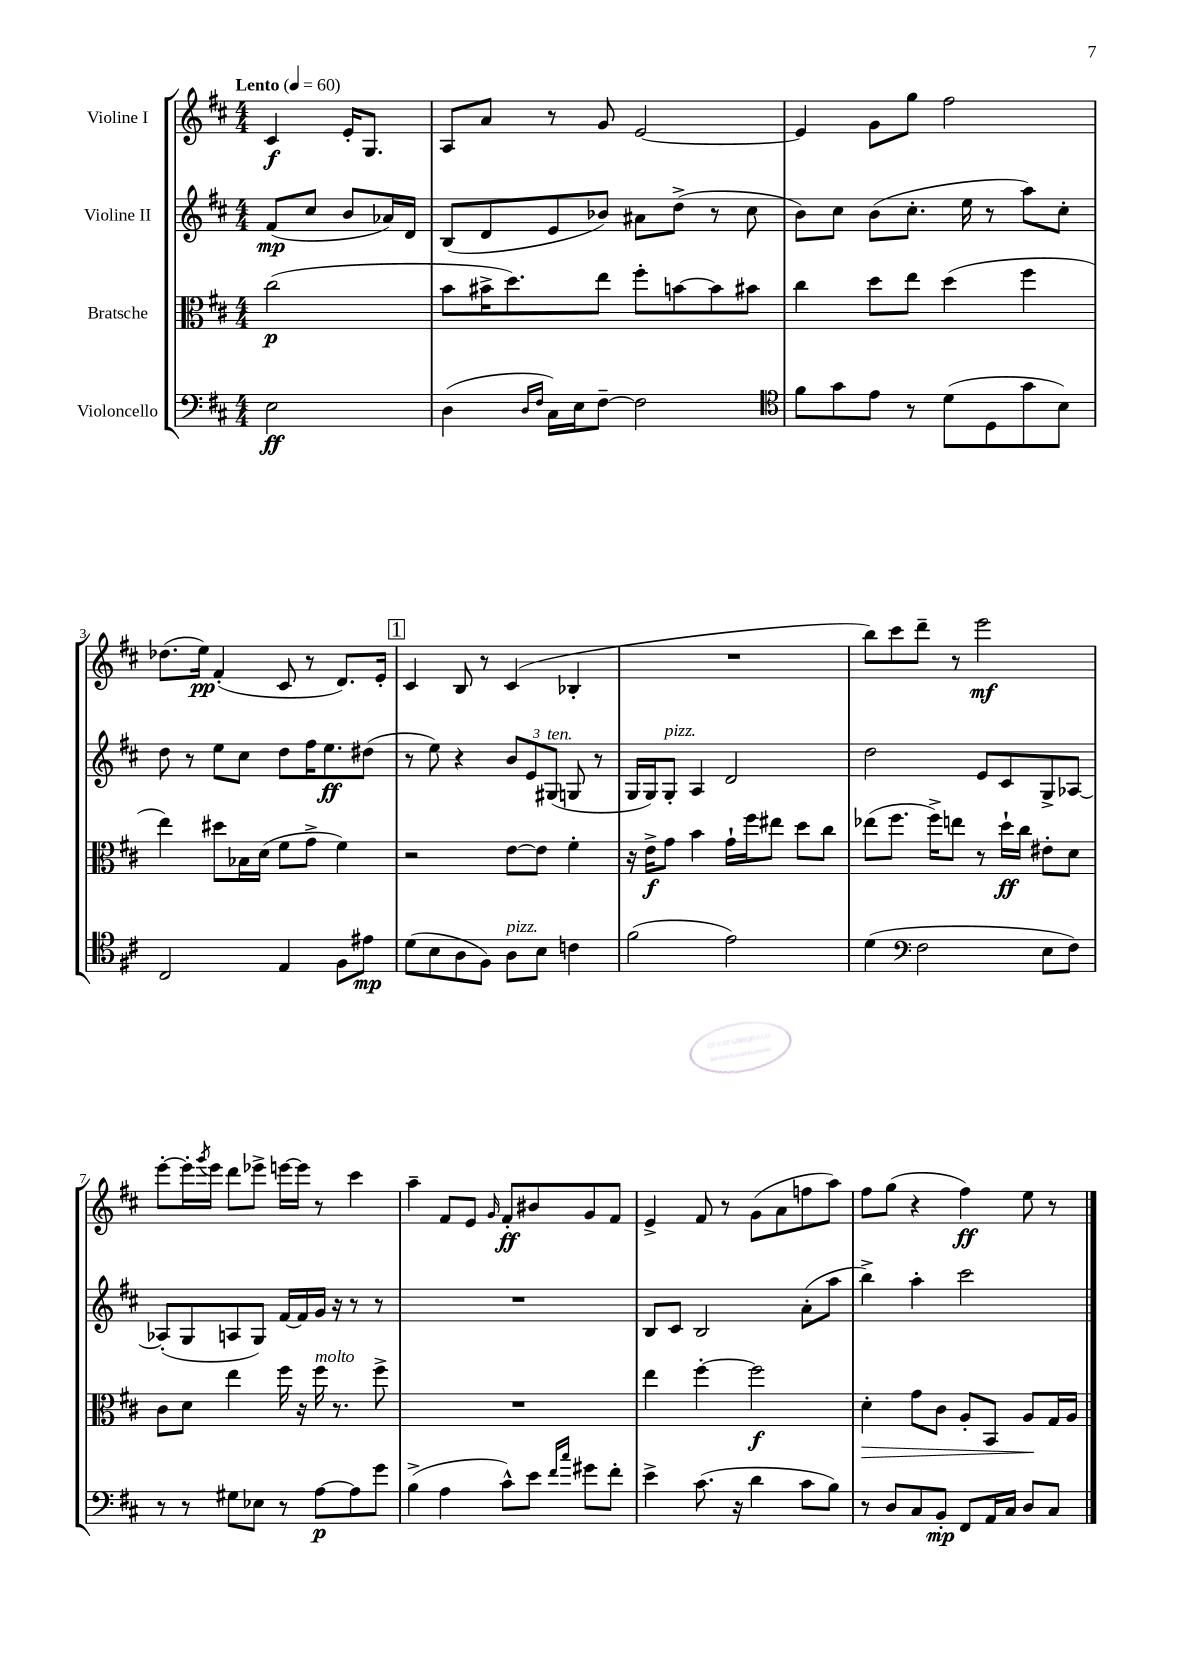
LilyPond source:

<<
\new StaffGroup <<
\new Staff = "s0" \with { instrumentName = "Violine I" } {
    \clef treble \key d \major \numericTimeSignature \time 4/4 \partial 2 \tempo "Lento" 4 = 60
    cis'4\f e'16-. g8. |
    a8 a'8 r8 g'8 e'2~ |
    e'4 g'8 g''8 fis''2 |
    des''8.( e''16\pp) fis'4-.( cis'8 r8 d'8.) e'16-. |
    \mark \markup { \box "1" } cis'4 b8 r8 cis'4( bes4-. |
    R1 |
    b''8) cis'''8 d'''8-- r8 e'''2\mf |
    e'''8~-. e'''16-. \acciaccatura { g'''8 } e'''16 d'''8 ees'''8-> e'''16~ e'''16 r8 cis'''4 |
    a''4-- fis'8 e'8 \grace { g'16 } fis'8-.\ff bis'8 g'8 fis'8 |
    e'4-> fis'8 r8 g'8( a'8 f''8 a''8) |
    fis''8 g''8( r4 fis''4\ff) e''8 r8 \bar "|." |
}
\new Staff = "s1" \with { instrumentName = "Violine II" } {
    \clef treble \key d \major \numericTimeSignature \time 4/4 \partial 2
    fis'8\mp( cis''8 b'8 aes'16) d'16 |
    b8( d'8 e'8 bes'8) ais'8 d''8->( r8 cis''8 |
    b'8) cis''8 b'8( cis''8.-. e''16 r8 a''8) cis''8-. |
    d''8 r8 e''8 cis''8 d''8 fis''16 e''8.\ff dis''8( |
    \mark \markup { \box "1" } r8 e''8) r4 \tuplet 3/2 { b'8 e'8 gis8^\markup { \italic "ten." }( } g8 r8 |
    g16 g16) g8-.^\markup { \italic "pizz." } a4 d'2 |
    d''2 e'8 cis'8 g8-> aes8~ |
    aes8-.( g8 a8 g8) fis'16~ fis'16 g'16 r16 r8 r8 |
    R1 |
    b8 cis'8 b2 a'8-.( a''8 |
    b''4->) a''4-. cis'''2 \bar "|." |
}
\new Staff = "s2" \with { instrumentName = "Bratsche" } {
    \clef alto \key d \major \numericTimeSignature \time 4/4 \partial 2
    cis''2\p( |
    b'8 bis'16-> d''8.) e''8 fis''8-. b'8~ b'8 bis'8 |
    cis''4 d''8 e''8 d''4( fis''4 |
    e''4) dis''8 bes16 d'16( fis'8 g'8-> fis'4) |
    \mark \markup { \box "1" } r2 e'8~ e'8 fis'4-. |
    r16 e'16->\f g'8 b'4 g'16-! fis''16 eis''8 d''8 cis''8 |
    ees''8( fis''8. fis''16->) e''8 r8 d''16-!\ff cis''16 eis'8-. d'8 |
    cis'8 d'8 e''4 fis''16 r16 fis''16^\markup { \italic "molto" } r8. fis''8-> |
    R1 |
    e''4 fis''4~-. fis''2\f |
    d'4-.\> g'8 cis'8 a8-. b,8 a8\! g16 a16 \bar "|." |
}
\new Staff = "s3" \with { instrumentName = "Violoncello" } {
    \clef bass \key d \major \numericTimeSignature \time 4/4 \partial 2
    e2\ff |
    d4( \grace { d16 fis16 } cis16) e16 fis8~-- fis2 |
    \clef tenor fis'8 g'8 e'8 r8 d'8( d8 g'8 b8) |
    cis2 e4 fis8 eis'8\mp |
    \mark \markup { \box "1" } d'8( b8 a8 fis8) a8^\markup { \italic "pizz." } b8 c'4 |
    fis'2( e'2) |
    d'4( \clef bass fis2 e8 fis8) |
    r8 r8 gis8 ees8 r8 a8~\p a8 g'8 |
    b4->( a4 cis'8-^) e'8 \grace { fis'16 cis''16 } gis'8 fis'8-. |
    e'4-> cis'8.( r16 d'4 cis'8 b8) |
    r8 d8 cis8 b,8-.\mp fis,8 a,16 cis16 d8 cis8 \bar "|." |
}
>>
>>
